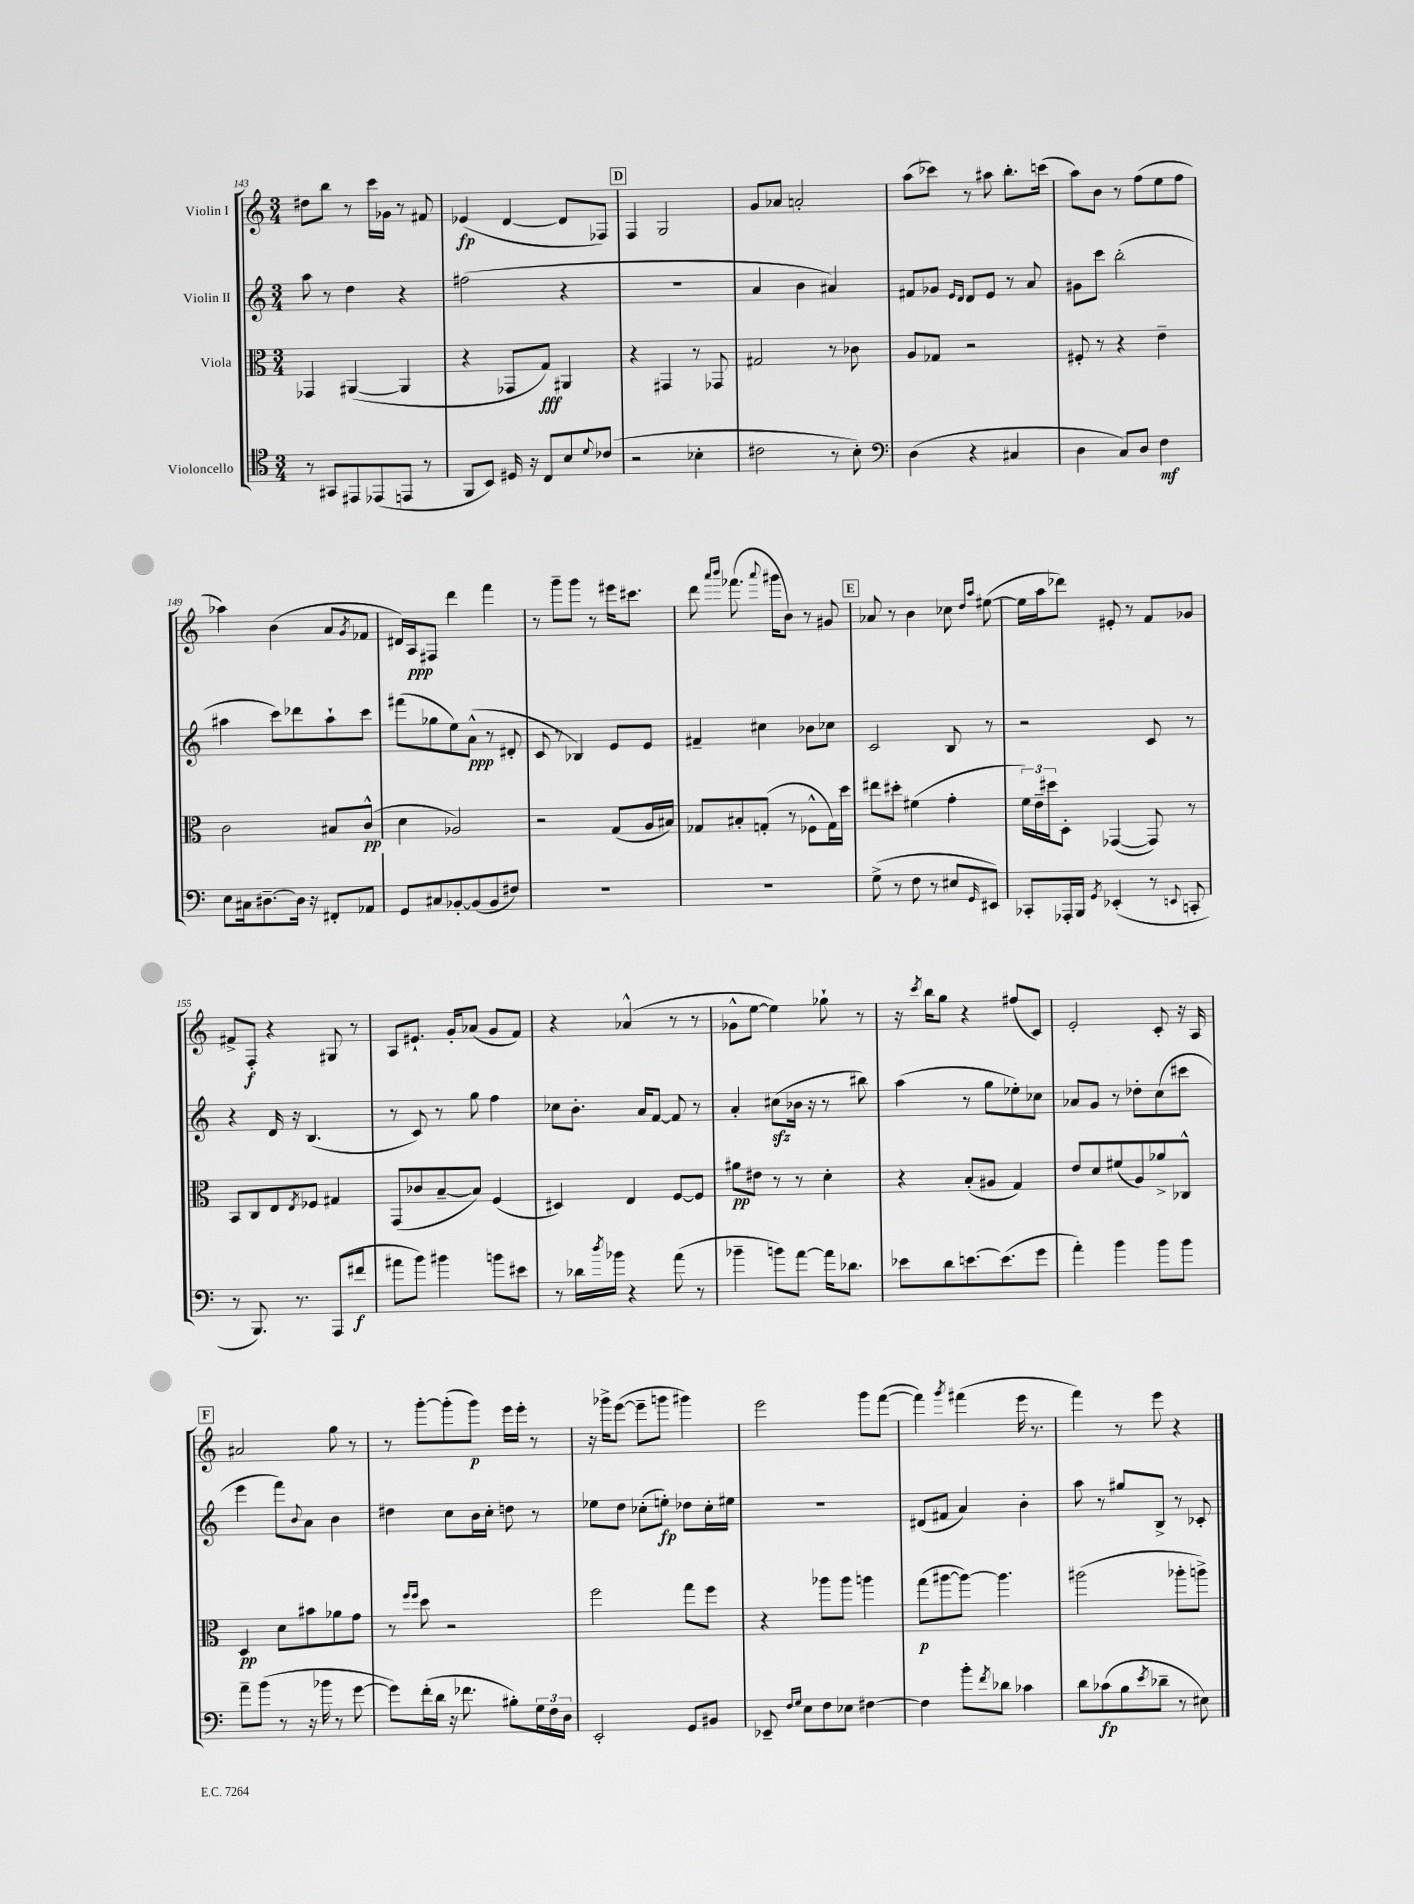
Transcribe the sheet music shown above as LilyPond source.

<<
\new StaffGroup <<
\new Staff = "s0" \with { instrumentName = "Violin I" } {
    \clef treble \key c \major \numericTimeSignature \time 3/4
    dis''8 b''8 r8 c'''16 ges'16 r8 fis'8 |
    ees'4\fp( d'4~ d'8 fes8) |
    \mark \markup { \box "D" } f4 g2 |
    g'8 aes'8 a'2-. |
    a''8( ces'''8) r8 ais''8 b''8.-. c'''16( |
    a''8) b'8 r8 f''8( e''8 f''8 |
    aes''4) b'4( a'8 \acciaccatura { g'8 } fes'8 |
    dis'16) a16\ppp fis8 d'''4 f'''4 |
    r8 g'''8-- g'''8 r8 eis'''16 cis'''8. |
    d'''8 \grace { a'''16 b'''16 } fes'''8.( \appoggiatura { a'''8 } gis'''16 b'8) r8 gis'8 |
    \mark \markup { \box "E" } aes'8 r8 b'4 ces''8 \grace { d''16 a''16 } eis''8~( |
    eis''16 a''16 des'''8) eis'8-. r8 f'8 ges'8 |
    fis'8-> f8-.\f r4 gis8 r8 |
    a8 eis'8.-! g'16-. aes'8( g'8 f'8) |
    r4 aes'4-^( r8 r8 |
    ges'8-^ e''8~ e''4) ges''8-! r8 |
    r16 \acciaccatura { c'''8 } b''16 g''8 r4 fis''8( c'8) |
    e'2-. c'8-. r16 a16 |
    \mark \markup { \box "F" } ais'2 g''8 r8 |
    r8 g'''8~-. g'''8-.( g'''8\p) e'''16 e'''16-. r8 |
    r16 ges'''16-> e'''8~( e'''8-- g'''8 gis'''4) |
    e'''2 g'''8 f'''8~( |
    f'''4) \acciaccatura { g'''8 } fis'''4( e'''16 r8. |
    f'''4) r8 e'''8 r4 \bar "|." |
}
\new Staff = "s1" \with { instrumentName = "Violin II" } {
    \clef treble \key c \major \numericTimeSignature \time 3/4
    a''8 r8 d''4 r4 |
    fis''2( r4 |
    \mark \markup { \box "D" } R2. |
    a'4 b'4 ais'4) |
    fis'8 ges'8 \grace { e'16 d'16 } d'8 e'8 r8 a'8 |
    gis'8 c'''8 b''2-.( |
    ais''4 c'''8) des'''8 ais''8-! c'''8 |
    fis'''8( ges''8 e''8) a'8-^\ppp( r8 dis'8-. |
    c'8 r8 bes4) e'8 e'8 |
    fis'4-- cis''4 bes'8 ces''8 |
    \mark \markup { \box "E" } c'2 b8 r8 |
    r2 c'8 r8 |
    r4 d'16 r16 b4.( |
    r8 c'8) r8 g''8 f''4 |
    ces''8 b'8.-. a'16 f'8~ f'8 r8 |
    a'4-. cis''8\sfz( bes'16 r16 r8 bis''8) |
    a''4( r8 g''8 ees''8-.) ces''8 |
    aes'8 g'8 r8 des''8-. c''8( cis'''8 |
    \mark \markup { \box "F" } e'''4 f'''8) \appoggiatura { b'8 } a'8 b'4 |
    dis''4 c''8 b'16 c''16-. d''8 r8 |
    ees''8 d''8 ces''8-.( e''8-.\fp) des''8 ces''16-. eis''16 |
    R2. |
    dis'8( fis'8 a'4) b'4-. |
    a''8 r8 gis''8 b8-> r8 ces'8-. \bar "|." |
}
\new Staff = "s2" \with { instrumentName = "Viola" } {
    \clef alto \key c \major \numericTimeSignature \time 3/4
    ges,4 ais,4~( ais,4 |
    r4 ges,8 g8\fff) ais,4 |
    \mark \markup { \box "D" } r4 gis,4 r8 ges,8 |
    gis2 r8 ces'8 |
    a8 ges8 r2 |
    fis8-. r8 r4 e'4-- |
    c'2 bis8 c'8-^\pp( |
    d'4 aes2) |
    r2 g8( a16 bis16) |
    ges8 bis8-. g8-.( r8 fes8-^ g16) d''16 |
    \mark \markup { \box "E" } eis''8 dis''8-. fis'4( g'4-. |
    \tuplet 3/2 { f'16) e'16-- dis''16 } d8-. ges,4~( ges,8) r8 |
    b,8 c8 e8 \acciaccatura { e8 } fes8 gis4 |
    g,8( ces'8 b8~-- b8) f4( |
    dis4) e4 f8~ f8 |
    ais'8\pp eis'8 r8 r8 d'4-. |
    r4 b8-.( ais8 g4) |
    e'8 d'8 fis'8( a8) aes'8-> ces8-^ |
    \mark \markup { \box "F" } d4\pp d'8 bis'8 aes'8 g'8 |
    r8 \grace { f''16 f''16 } d''8 r2 |
    f''2 g''8 f''8 |
    r4 aes''8 aes''8 a''4 |
    g''8\p( ais''8~ ais''8~) ais''4. |
    ais''2( aes''8-. a''8->) \bar "|." |
}
\new Staff = "s3" \with { instrumentName = "Violoncello" } {
    \clef tenor \key c \major \numericTimeSignature \time 3/4
    r8 gis,8 eis,8 ees,8( e,8 r8 |
    f,8 b,8) dis16 r16 c8 b8 \appoggiatura { d'8 } ces'8( |
    \mark \markup { \box "D" } r2 bes4-. |
    cis'2 r8 b8-.) |
    \clef bass d4( r4 cis4 |
    d4 c8) d8 f4\mf |
    e8 cis16 dis8.~-- dis16 r16 fis,8-. aes,8 |
    g,8 cis8 bes,8~-. bes,8( bes,8 fis8) |
    R2. |
    R2. |
    \mark \markup { \box "E" } g8->( r8 f8 r8 eis8 \grace { g,16 } eis,8) |
    ces,8-. aes,,16-. b,,16 \acciaccatura { g,8 } ees,4-.( r8 \appoggiatura { e,8 } c,8-. |
    r8 b,,8.) r8. a,,8( fis'8\f |
    ais'8 b'8) bis'4 b'8 eis'8 |
    r8 des'16 \acciaccatura { d''8 } bes'16 r4 a'8( r8 |
    bes'4-- b'8) a'8~ a'16 des'8. |
    ees'8 d'8 e'8.~ e'8.( g'8 |
    a'4-.) b'4 b'8 b'8 |
    \mark \markup { \box "F" } a'8-- b'8( r8 r16 bes'16 r8 g'8~ |
    g'8) f'16-.( d'16 r16 fes'8. bis8-.) \tuplet 3/2 { g16 f16 d16 } |
    e,2-. g,8 bis,8 |
    ees,8-- \grace { f16 g16 } e8 f8 ees8 fis4~ |
    fis4 b'8-. \acciaccatura { f'8 } des'8 ces'4 |
    d'8 ces'8\fp( b8 \acciaccatura { e'8 } des'8-- r8 eis8) \bar "|." |
}
>>
>>
\layout { \context { \Score currentBarNumber = #143 } }
